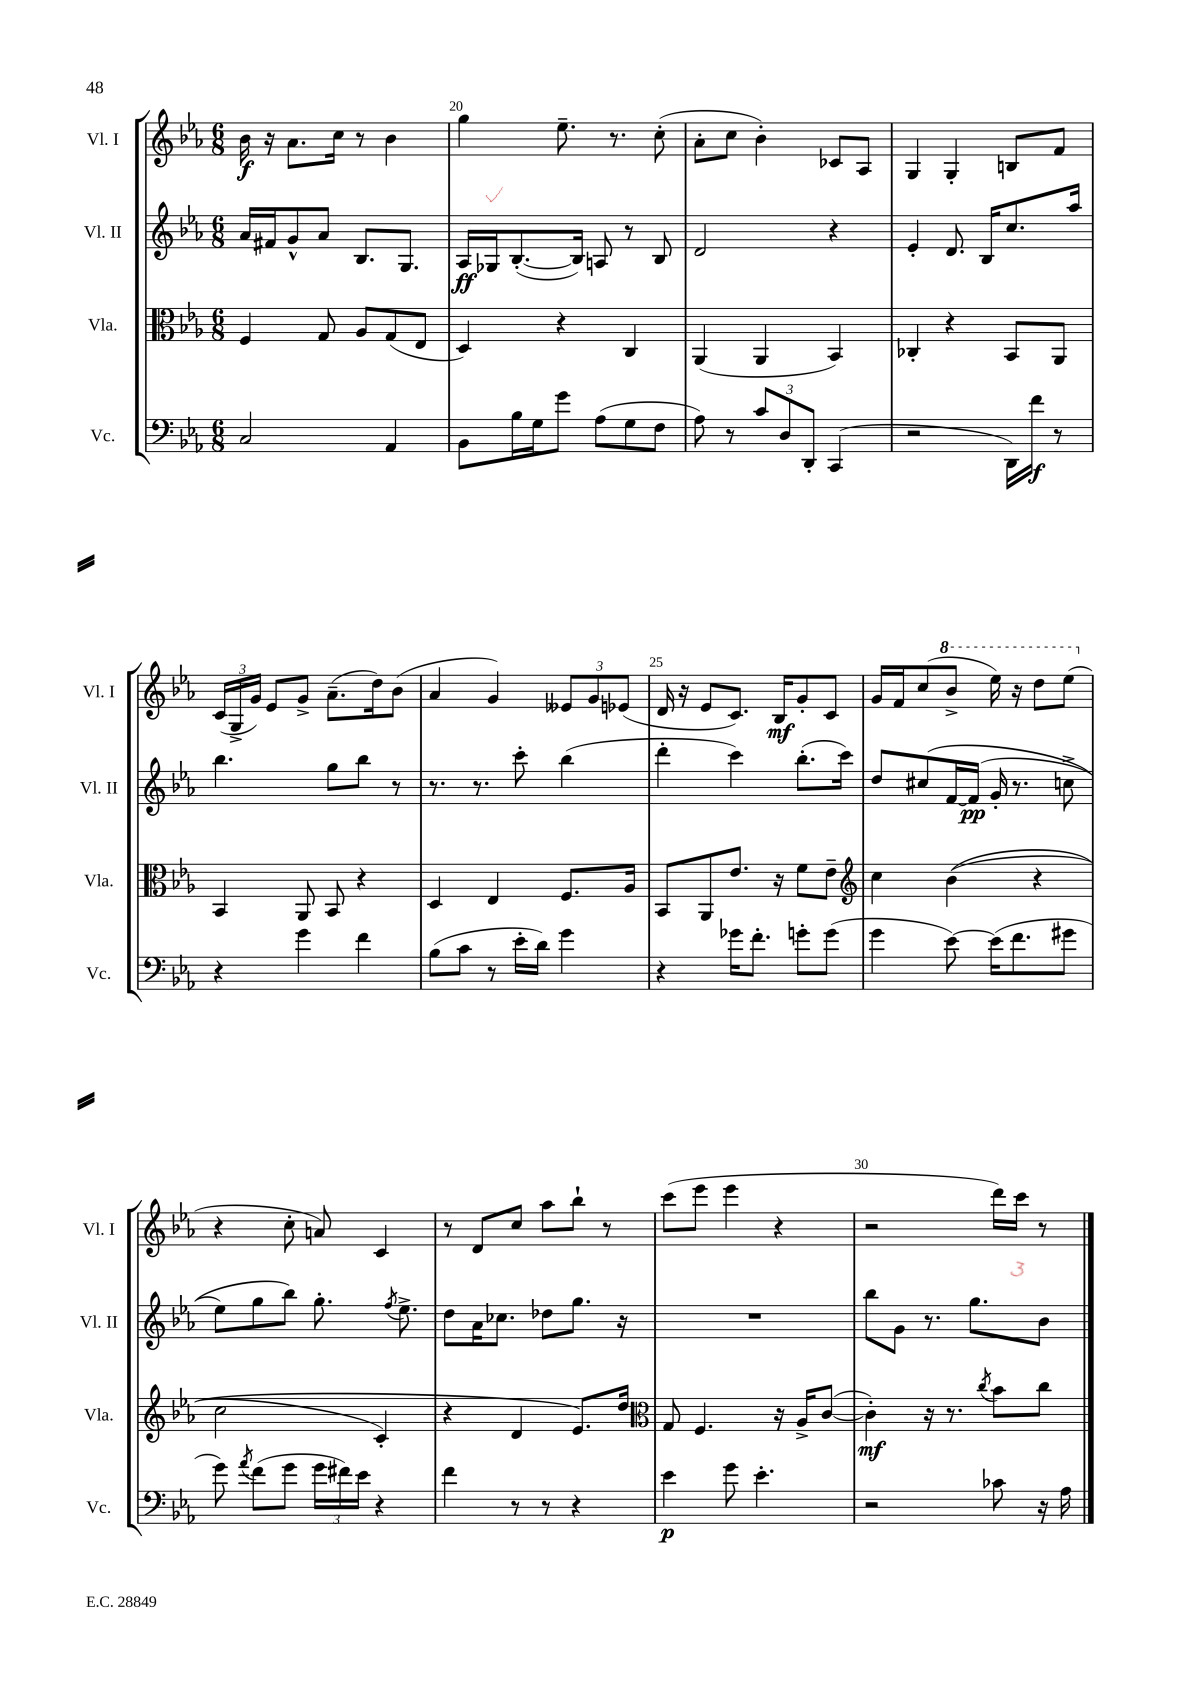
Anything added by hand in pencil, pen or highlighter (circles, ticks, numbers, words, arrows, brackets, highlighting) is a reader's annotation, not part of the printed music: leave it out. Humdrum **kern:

**kern	**kern	**kern	**kern
*staff4	*staff3	*staff2	*staff1
*clefF4	*clefC3	*clefG2	*clefG2
*k[b-e-a-]	*k[b-e-a-]	*k[b-e-a-]	*k[b-e-a-]
*M6/8	*M6/8	*M6/8	*M6/8
2C/	4F/	16a-/LL	16b-\
.	.	16f#/J	16r
.	.	8g^^/	8.a-\L
.	8G/	8a-/J	.
.	.	.	16cc\Jk
.	8A-/L	8.B-/L	8r
4AA-/	(8G/	.	4b-\
.	.	8.G/J	.
.	8E-/J	.	.
=	=	=	=
8BB-\L	4D/)	16A-/LL	4gg\
.	.	16G-/J	.
16B-\L	.	([8.B-'/	.
16G\J	.	.	.
8g\J	4r	.	8.ee-~\
.	.	16B-/]Jk)	.
(8A-\L	.	8A/	.
.	.	.	8.r
8G\	4C/	8r	.
8F\J	.	8B-/	(8cc'\
=	=	=	=
8A-\)	(4AA-/	2d/	8a-'\L
8r	.	.	8cc\J
12c/L	4AA-/	.	4b-'\)
12D/	.	.	.
12DD'/J	.	.	.
(4CC/	4BB-/)	4r	8c-/L
.	.	.	8A-/J
=	=	=	=
2r	4C-'/	4e-'/	4G/
.	4r	8.d/	4G'/
.	.	16B-/LK	.
16DD\LL)	8BB-/L	8.cc/	8B/L
16f\JJ	.	.	.
8r	8AA-/J	.	8f/J
.	.	16aa-/Jk	.
=	=	=	=
4r	4BB-/	4.bb-\	(24c/LL
.	.	.	24G^/
.	.	.	24g/JJ)
.	.	.	8e-/L
4g\	8AA-/	.	8g^/J
.	8BB-/	8gg\L	(8.a-~\L
4f\	4r	8bb-\J	.
.	.	.	16dd\k)
.	.	8r	(8b-\J
=	=	=	=
(8B-\L	4D/	8.r	4a-/
8c\J	.	.	.
.	.	8.r	.
8r	4E-/	.	4g/)
16e-'\LL	.	8ccc'\	.
16d\JJ)	.	.	.
4g\	8.F/L	(4bb-\	12e--/L
.	.	.	12g/
.	.	.	(12e-/J
.	16A-/Jk	.	.
=	=	=	=
4r	8BB-/L	4ddd'\	16d/
.	.	.	16r
.	8AA-/	.	8e-/L
16g-\LK	8.e-/J	4ccc\)	8.c/J)
8.f'\J	.	.	.
.	16r	.	16B-/LK
8g'\L	8f\L	(8.bb-'\L	8g'/
(8g\J	8e-~\J	.	8c/J
.	.	16ccc\Jk)	.
=	=	=	=
*	*clefG2	*	*
4g\	4cc\	8dd/L	16g/LL
.	.	.	16f/J
.	.	&(8cc#/	(8cc/
[8e-\)	&((4b-\	[16f/L	8bb-^/J
.	.	(16f/]JJ	.
(16e-\]LK	.	16g'/	16eee-\)
8.f\	.	8.r	16r
.	4r	.	8ddd\L
8g#\J	.	8cc^\	(8eee-\J
=	=	=	=
8g\)	2cc\	8ee-\L)	4r
8qa-/	.	.	.
(8f\L	.	8gg\	.
8g\J	.	8bb-\J&)	8cc'\
24g\LL	.	8.gg'\	8a/)
24f#\)	.	.	.
24e-\JJ	.	.	.
4r	4c'/)	.	4c/
.	.	8qff/	.
.	.	8.ee-^\	.
=	=	=	=
4f\	4r	8dd\L	8r
.	.	16a-\K	8d/L
.	.	8.cc-\J	.
8r	4d/	.	8cc/J
8r	.	8dd-\L	8aa-\L
4r	8.e-/L&)	8.gg\J	8bb-`\J
.	.	.	8r
.	16dd/Jk	16r	.
=	=	=	=
*	*clefC3	*	*
4e-\	8G/	2.r	(8ccc\L
.	4.F/	.	8eee-\J
8g\	.	.	4eee-\
4.e-'\	.	.	.
.	16r	.	4r
.	16A-^/LK	.	.
.	([8c/J	.	.
=	=	=	=
2r	4c'\])	8bb-\L	2r
.	.	8g\J	.
.	16r	8.r	.
.	8.r	.	.
.	.	8.gg\L	.
.	8qcc/	.	.
8c-\	8b-\L	.	16ddd\LL)
.	.	.	16ccc\JJ
16r	8cc\J	8b-\J	8r
16A-\	.	.	.
==	==	==	==
*-	*-	*-	*-
